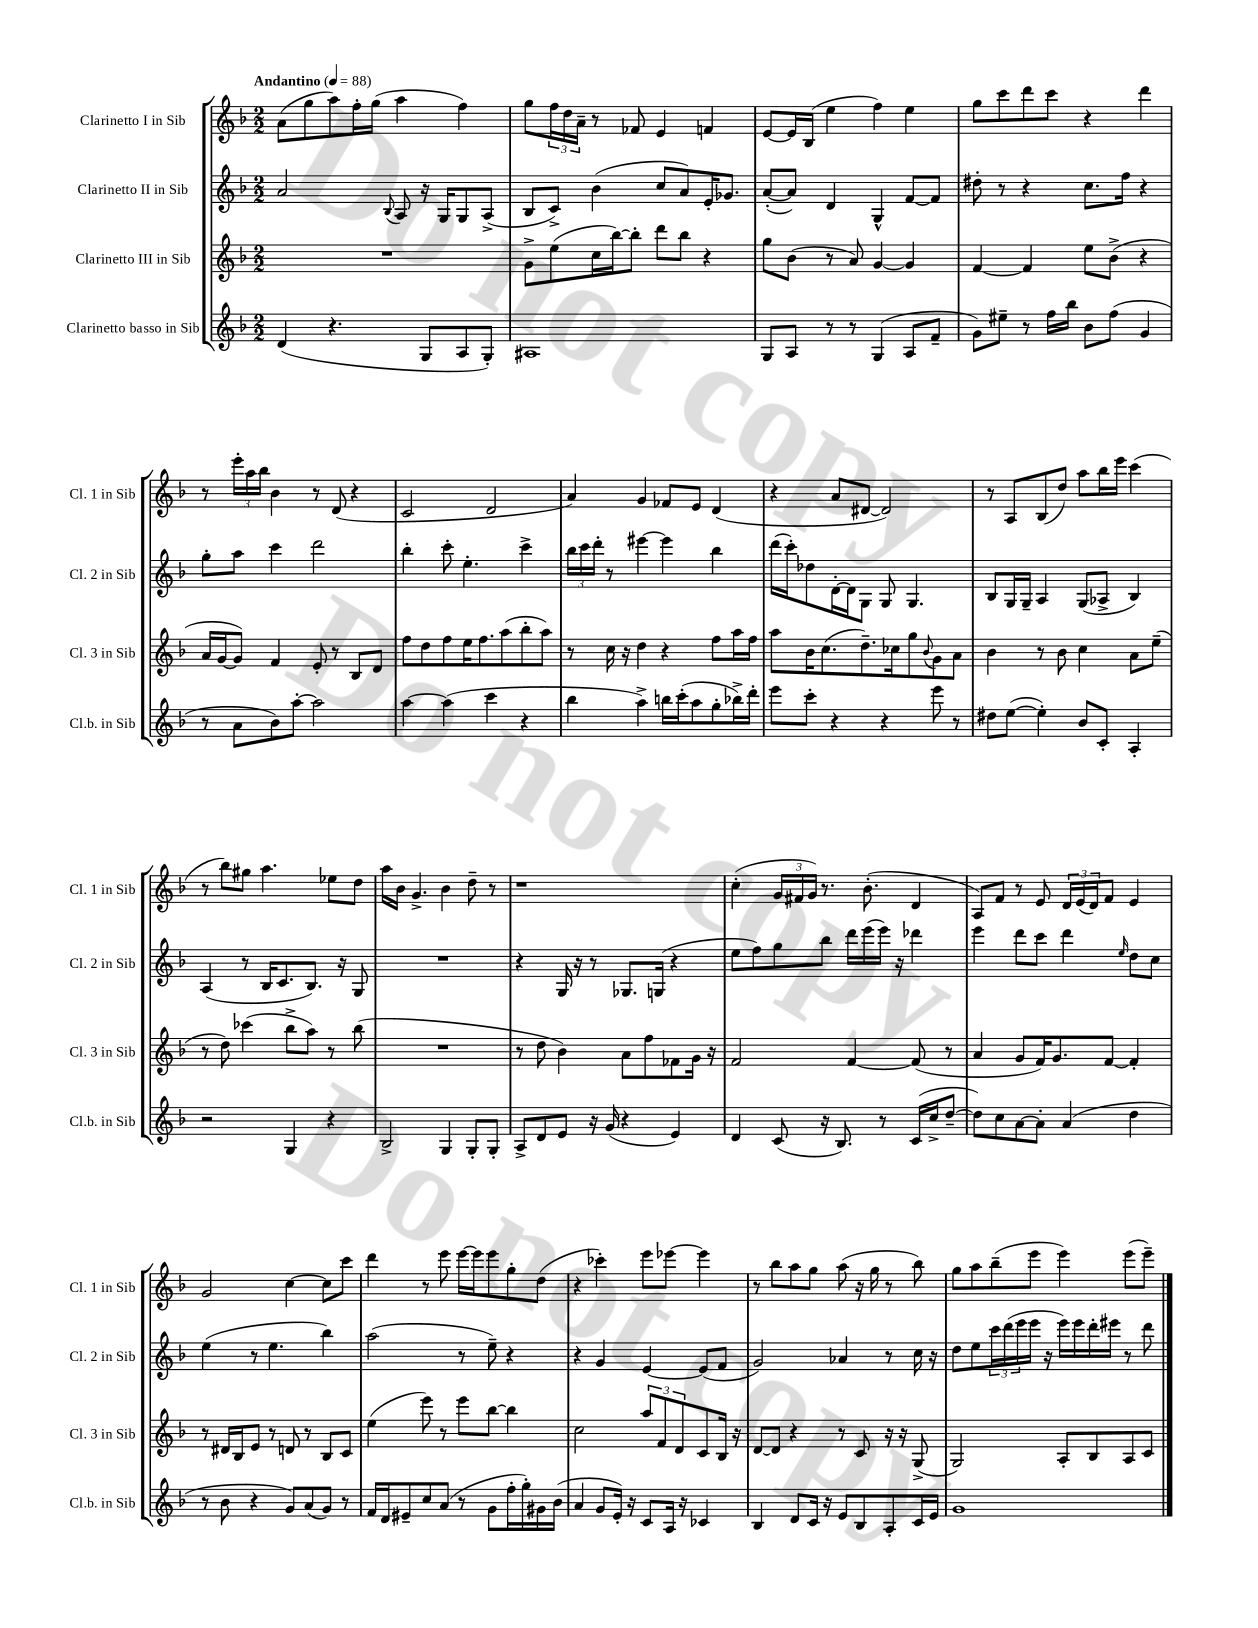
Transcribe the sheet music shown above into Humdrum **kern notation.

**kern	**kern	**kern	**kern
*staff4	*staff3	*staff2	*staff1
*clefG2	*clefG2	*clefG2	*clefG2
*k[b-]	*k[b-]	*k[b-]	*k[b-]
*M2/2	*M2/2	*M2/2	*M2/2
*MM88	*MM88	*MM88	*MM88
(4d	1r	2a	(8a
.	.	.	8gg
4.r	.	.	8aa)
.	.	.	16ff'
.	.	.	(16gg
.	.	8qqB-	.
.	.	8A	4aa
8G	.	16r	.
.	.	16G	.
8A	.	8G	4ff)
8G')	.	(8A^	.
=	=	=	=
1A#	8g^	8B-	8gg
.	(8ee	8c^)	24ff
.	.	.	24dd
.	.	.	24a~
.	16cc	(4b-	8r
.	[16bb-)	.	.
.	8bb-']	.	8f-
.	8ddd	8cc	4e
.	8bb-	8a)	.
.	4r	16e'	4f
.	.	8.g-	.
=	=	=	=
8G	8gg	([8a'	[8e
8A	(8b-	8a])	16e]
.	.	.	(16B-
8r	8r	4d	4ee
8r	8a)	.	.
(4G	[4g	4G^^	4ff)
8A	4g]	[8f	4ee
8f~	.	8f]	.
=	=	=	=
8g)	[4f	8dd#'	8gg
8ee#~	.	8r	8ccc
8r	4f]	4r	8ddd
16ff	.	.	8ccc
16bb-	.	.	.
8b-	8ee	8.cc	4r
(8ff	(8b-^	.	.
.	.	16ff	.
4g	4r	4r	4ddd
=	=	=	=
8r	16a	8gg'	8r
.	[16g	.	.
8a	8g])	8aa	24eee'
.	.	.	24aa
.	.	.	24bb-
8b-)	4f	4ccc	4b-
[8aa'	.	.	.
2aa]	8e'	2ddd	8r
.	8r	.	(8d
.	8B-	.	4r
.	8d	.	.
=	=	=	=
[4aa	8ff	4bb-'	2c
.	8dd	.	.
(4aa]	8ff	8ccc'	.
.	16ee	4.ee'	.
.	8.ff	.	.
4ccc	.	.	2d
.	(8aa	.	.
4r	8bb-'	4ccc^	.
.	8aa)	.	.
=	=	=	=
4bb-	8r	24bb-	4a)
.	.	24ccc	.
.	.	24ddd'	.
.	16cc	8r	.
.	16r	.	.
4aa^)	4dd	[4eee#	4g
16bb	4r	4eee#]	8f-
(16ccc'	.	.	.
8aa	.	.	8e
8gg'	8ff	4bb-	(4d
16bb-^)	16aa	.	.
16ddd'	16ff	.	.
=	=	=	=
8eee	8aa	(16ddd	4r
.	.	16ccc')	.
8ccc'	16b-	8dd-	.
.	(8.cc	.	.
4r	.	[16d'	8a
.	.	16d]	.
.	8.dd~)	8G	[8d#
4r	.	8G	2d#])
.	16cc-	.	.
.	8gg	4.G	.
.	8qqb-	.	.
8eee	8g	.	.
8r	8a	.	.
=	=	=	=
8dd#	4b-	8B-	8r
([8ee	.	16G	8A
.	.	16G~	.
4ee'])	8r	4A	(8B-
.	8b-	.	8dd)
8b-	4cc	(8G	8aa
8c'	.	8A-^	16bb-
.	.	.	16eee
4A'	8a	4B-)	(4ccc
.	(8ee~	.	.
=	=	=	=
2r	8r	(4A	8r
.	8dd)	.	8bb-)
.	(4ccc-	8r	8gg#
.	.	16B-	4.aa
.	.	8.c	.
4G	8bb-^	.	.
.	8aa)	8.B-)	.
4r	8r	.	8ee-
.	.	16r	.
.	(8bb-	8G	8dd
=	=	=	=
2B-^	1r	1r	16aa
.	.	.	16b-
.	.	.	4.g^
4G	.	.	4b-
8G'	.	.	8dd~
8G'	.	.	8r
=	=	=	=
8A^	8r	4r	1r
8d	8dd	.	.
8e	4b-)	16G	.
.	.	16r	.
16r	.	8r	.
(16g	.	.	.
4r	8a	8.G-	.
.	8ff	.	.
.	.	(16G	.
4e)	8f-	4r	.
.	16g	.	.
.	16r	.	.
=	=	=	=
4d	2f	8ee	(4cc'
.	.	8ff)	.
(8c	.	8gg	24g
.	.	.	24f#
.	.	.	24g)
16r	.	8bb-	8.r
8.B-)	.	.	.
.	[4f	16ddd	.
.	.	(16eee	(8.b-'
8r	.	16eee)	.
.	.	16r	.
(16c	(8f]	4ddd-	4d
16cc^	.	.	.
[8dd~	8r	.	.
=	=	=	=
8dd])	4a	4eee	8A)
8cc	.	.	8f
[8a	8g	8ddd	8r
8a']	16f)	8ccc	8e
.	8.g	.	.
(4a	.	4ddd	24d
.	.	.	(24e
.	.	.	24d)
.	[8f	.	8f
.	.	16qqee	.
4dd	4f']	8dd	4e
.	.	8cc	.
=	=	=	=
8r	8r	(4ee	2g
8b-	16d#	.	.
.	16B-	.	.
4r	8e	8r	.
.	8r	4.ee	.
8g)	8d	.	[4cc
(8a	8r	.	.
8g)	8B-	4bb-)	8cc]
8r	8c	.	8ccc
=	=	=	=
16f	(4ee	(2aa	4ddd
16d	.	.	.
8e#~	.	.	.
8cc	8eee)	.	8r
(8a	8r	.	8eee
8r	8eee	8r	[16eee
.	.	.	16eee]
8g	[8bb-	8ee~)	8eee
16ff'	4bb-]	4r	8gg'
16gg')	.	.	.
16g#	.	.	(8dd
(16b-	.	.	.
=	=	=	=
4a	2cc	4r	4r
8g	.	4g	4ccc-')
16e')	.	.	.
16r	.	.	.
8c	12aa	[4e	8eee
.	12f	.	.
16A	.	.	[8eee-
.	12d	.	.
16r	.	.	.
4c-	8c	(8e]	4eee-]
.	16B-	8f	.
.	16r	.	.
=	=	=	=
4B-	[8d	2g)	8r
.	8d]	.	8bb-
8d	4r	.	8aa
16c	.	.	8gg
16r	.	.	.
8e	8r	4a-	(8aa
8B-	8c	.	16r
.	.	.	16gg
8A'	16r	8r	8r
.	16r	.	.
16c	(8G^	16cc	8bb-)
16e	.	16r	.
=	=	=	=
1g	2G)	8dd	8gg
.	.	8ee	8aa
.	.	24ccc	(8bb-~
.	.	(24ddd	.
.	.	24eee	.
.	.	16eee	8eee
.	.	16r	.
.	8A'	16eee)	4eee)
.	.	16eee	.
.	8B-	16ddd'	.
.	.	16eee#	.
.	8A	8r	(8eee
.	8c	8ddd	8eee~)
==	==	==	==
*-	*-	*-	*-
